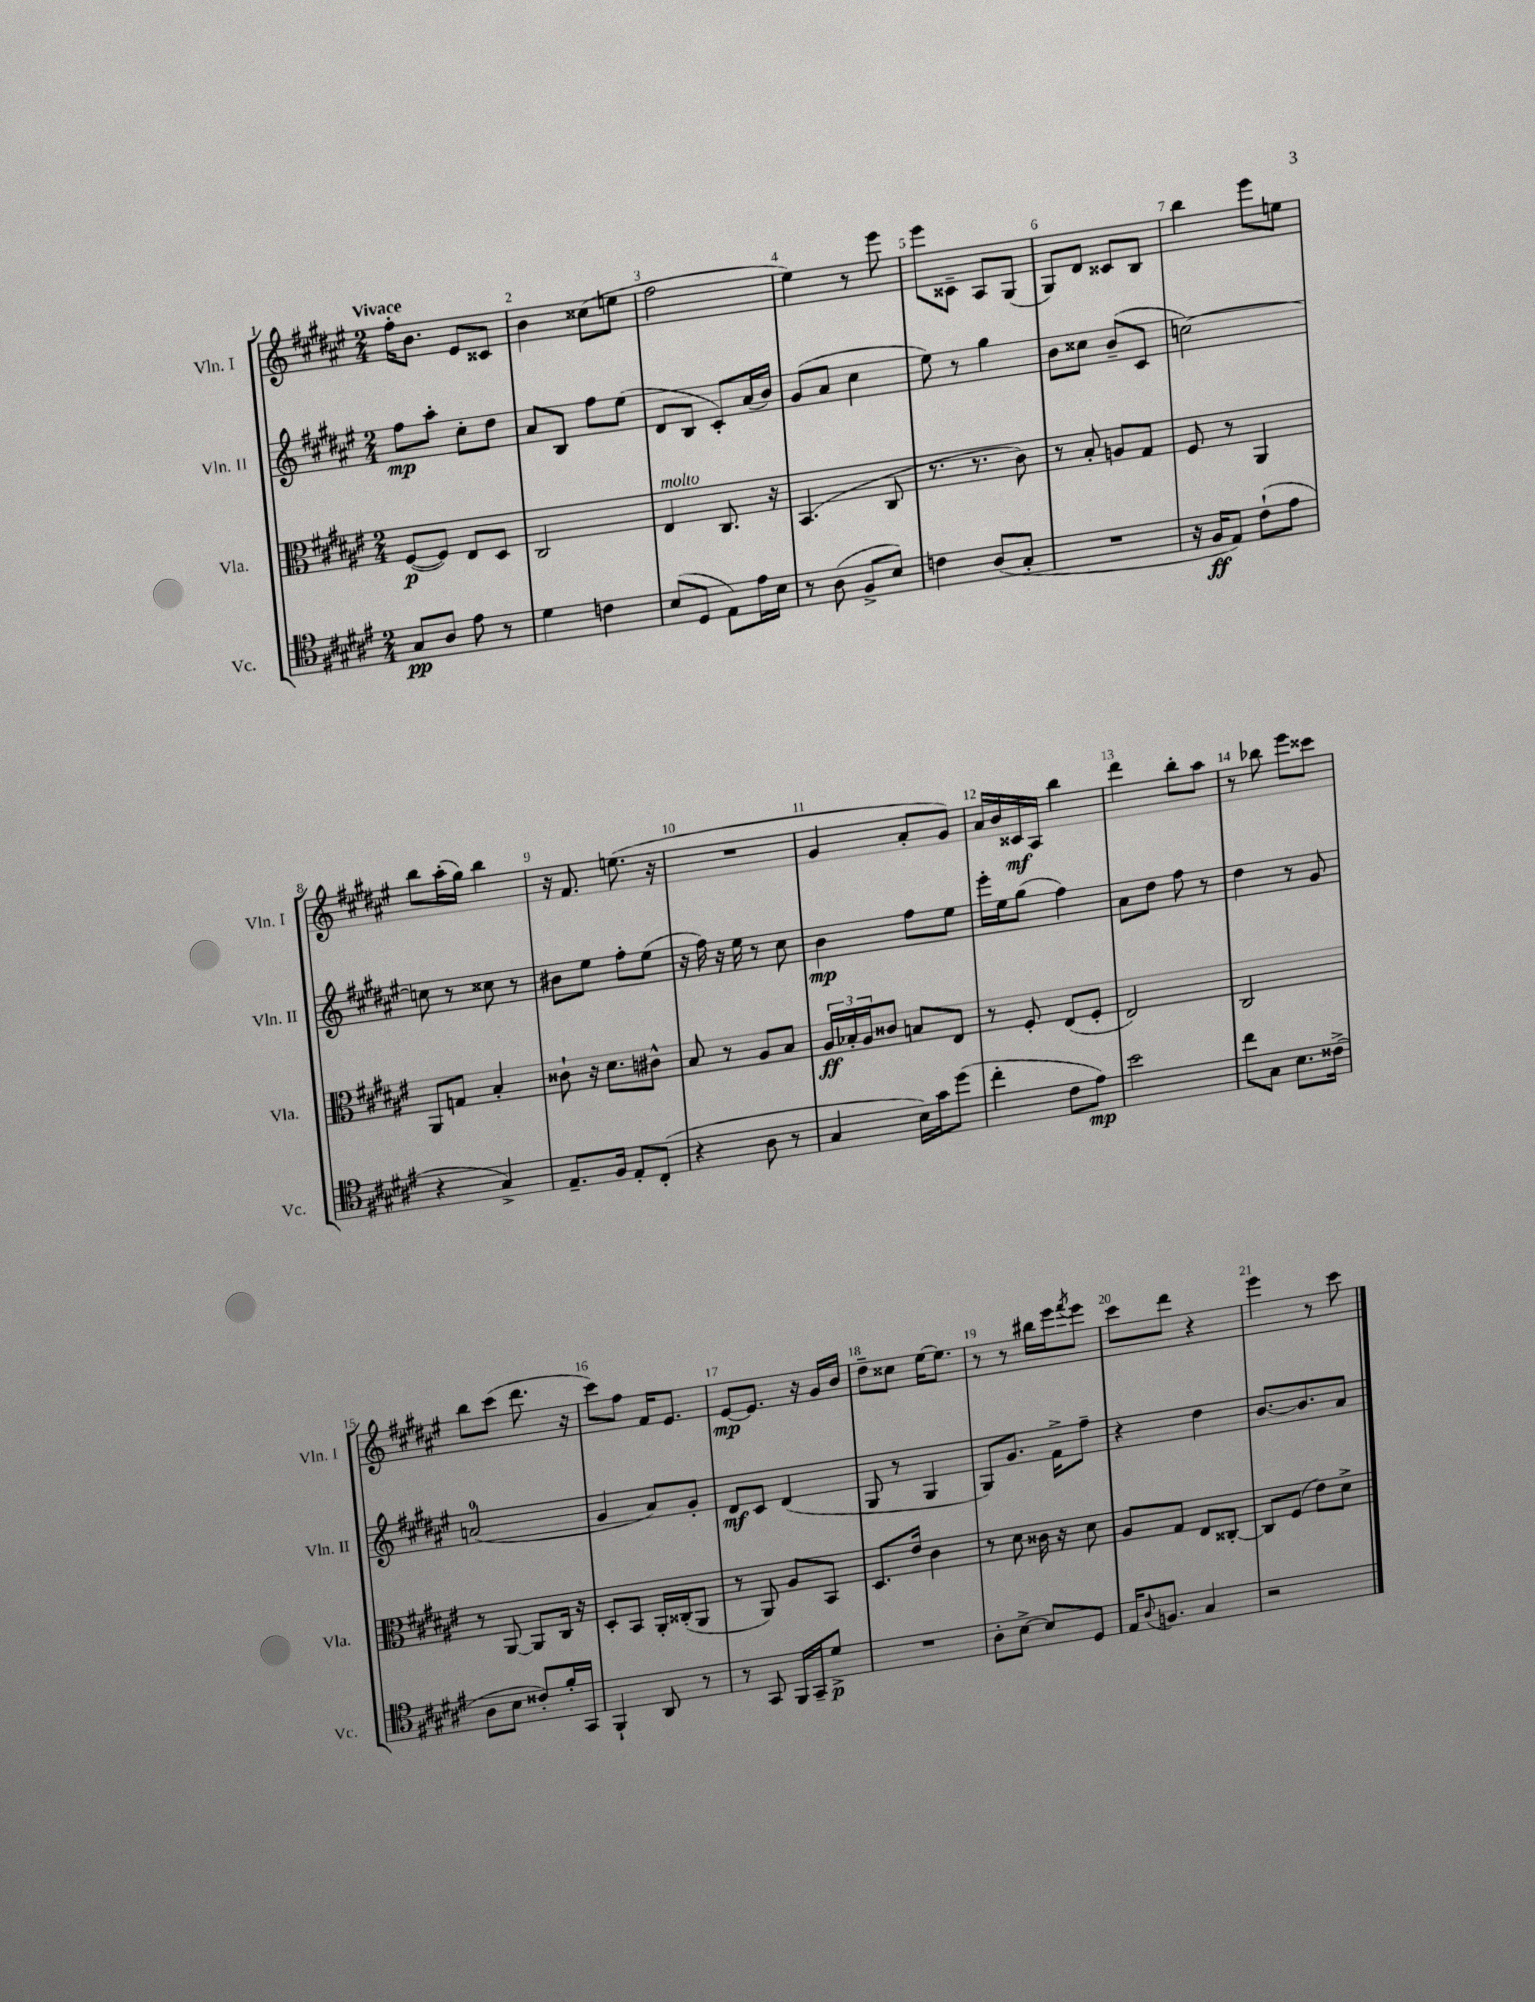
<<
\new StaffGroup <<
\new Staff = "s0" \with { instrumentName = "Vln. I" shortInstrumentName = "Vln. I" } {
    \clef treble \key fis \major \numericTimeSignature \time 2/4 \tempo "Vivace"
    fis''16-. b'8. eis'8 cisis'8 |
    b'4 cisis''8( e''8 |
    fis''2 |
    eis''4) r8 eis'''8 |
    eis'''8 cisis'8-- ais8 gis8( |
    gis8) dis'8 cisis'8 b8 |
    b''4 eis'''8 e''8 |
    b''8 ais''16-.( gis''16) b''4 |
    r16 fis'8. e''8.( r16 |
    R2 |
    gis'4 ais'8-. gis'8) |
    ais'16 b'16 cisis'16\mf ais16 b''4 |
    dis'''4 b''8-. ais''8 |
    r8 bes''8 eis'''8 cisis'''8 |
    b''8 cis'''8( dis'''8. r16 |
    cis'''8) fis''8 fis'16 eis'8. |
    eis'8~\mp eis'8. r16 gis'16 b'16 |
    dis''8-- cisis''8 eis''16~ eis''8. |
    r8 r8 bis''16 eis'''16 \acciaccatura { fis'''8 } eis'''8 |
    cis'''8 dis'''8 r4 |
    eis'''4 r8 cis'''8 \bar "|." |
}
\new Staff = "s1" \with { instrumentName = "Vln. II" shortInstrumentName = "Vln. II" } {
    \clef treble \key fis \major \numericTimeSignature \time 2/4
    fis''8\mp ais''8-. cis''8-. dis''8 |
    ais'8 b8 fis''8 eis''8( |
    dis'8 b8 cis'8-.) ais'16( b'16) |
    gis'8( ais'8 cis''4 |
    eis''8) r8 gis''4 |
    b'8 cisis''8 b'8--( cis'8 |
    c''2~) |
    c''8 r8 cisis''8 r8 |
    bis'8 eis''8 fis''8-. eis''8( |
    r16 fis''16) r16 eis''16 r8 cis''8 |
    b'4\mp fis''8 eis''8 |
    eis'''16-. eis''16 gis''8( fis''4) |
    ais'8 dis''8 fis''8 r8 |
    dis''4 r8 gis'8 |
    a'2-0( |
    gis'4 ais'8) gis'8-. |
    dis'8\mf cis'8 dis'4( |
    gis8 r8 gis4 |
    gis8) gis'8. fis'16-> fis''8-- |
    r4 dis''4 |
    b'8.~ b'8. ais'8 \bar "|." |
}
\new Staff = "s2" \with { instrumentName = "Vla." shortInstrumentName = "Vla." } {
    \clef alto \key fis \major \numericTimeSignature \time 2/4
    fis8~\p( fis8) eis8 dis8 |
    cis2 |
    eis4^\markup { \italic "molto" } cis8. r16 |
    b,4.( cis8 |
    r8. r8. cis'8) |
    r8 b8-. a8 gis8 |
    fis8 r8 ais,4 |
    ais,8 g8 b4-. |
    cisis'8-! r16 dis'8. cis'8-^ |
    b8 r8 ais8 b8 |
    \tuplet 3/2 { ais16\ff bes16-. ais16 } cisis'8 b8 eis8 |
    r8 fis8-. eis8( fis8-. |
    eis2) |
    cis2 |
    r8 ais,8~ ais,8 cis16 r16 |
    dis8-. b,8 ais,16-. cisis16-.( ais,8 |
    r8 ais,8) ais8 b,8 |
    dis8. eis'16 cis'4 |
    r8 dis'8 cisis'16 r16 dis'8 |
    ais8 gis8 eis8 cisis8~-. |
    cisis8 fis8( eis'8) dis'8-> \bar "|." |
}
\new Staff = "s3" \with { instrumentName = "Vc." shortInstrumentName = "Vc." } {
    \clef tenor \key fis \major \numericTimeSignature \time 2/4
    gis8\pp ais8 eis'8 r8 |
    dis'4 c'4 |
    b8( dis8 eis8) eis'16 b16 |
    r8 ais8( fis8-> b8) |
    c'4 ais8( gis8-. |
    R2 |
    r16 fis16\ff eis8) cis'8-!( eis'8 |
    r4 gis4->) |
    eis8.-- fis16 eis8-. cis8-.( |
    r4 ais8 r8 |
    gis4 b16) gis'16 dis''8( |
    cis''4-. cis'8 eis'8\mp) |
    b'2 |
    cis''8 gis8 b8. cisis'16->( |
    ais8 b8 cisis'8-.) fis'16-. gis,16 |
    fis,4-! ais,8 r8 |
    r8 gis,8 fis,16 gis,16-- dis'8->\p |
    R2 |
    ais8-. b8~-> b8 dis8 |
    eis16 \appoggiatura { ais8 } f8. gis4 |
    r2 \bar "|." |
}
>>
>>
\layout { \context { \Score \override BarNumber.break-visibility = ##(#f #t #t) barNumberVisibility = #all-bar-numbers-visible } }
